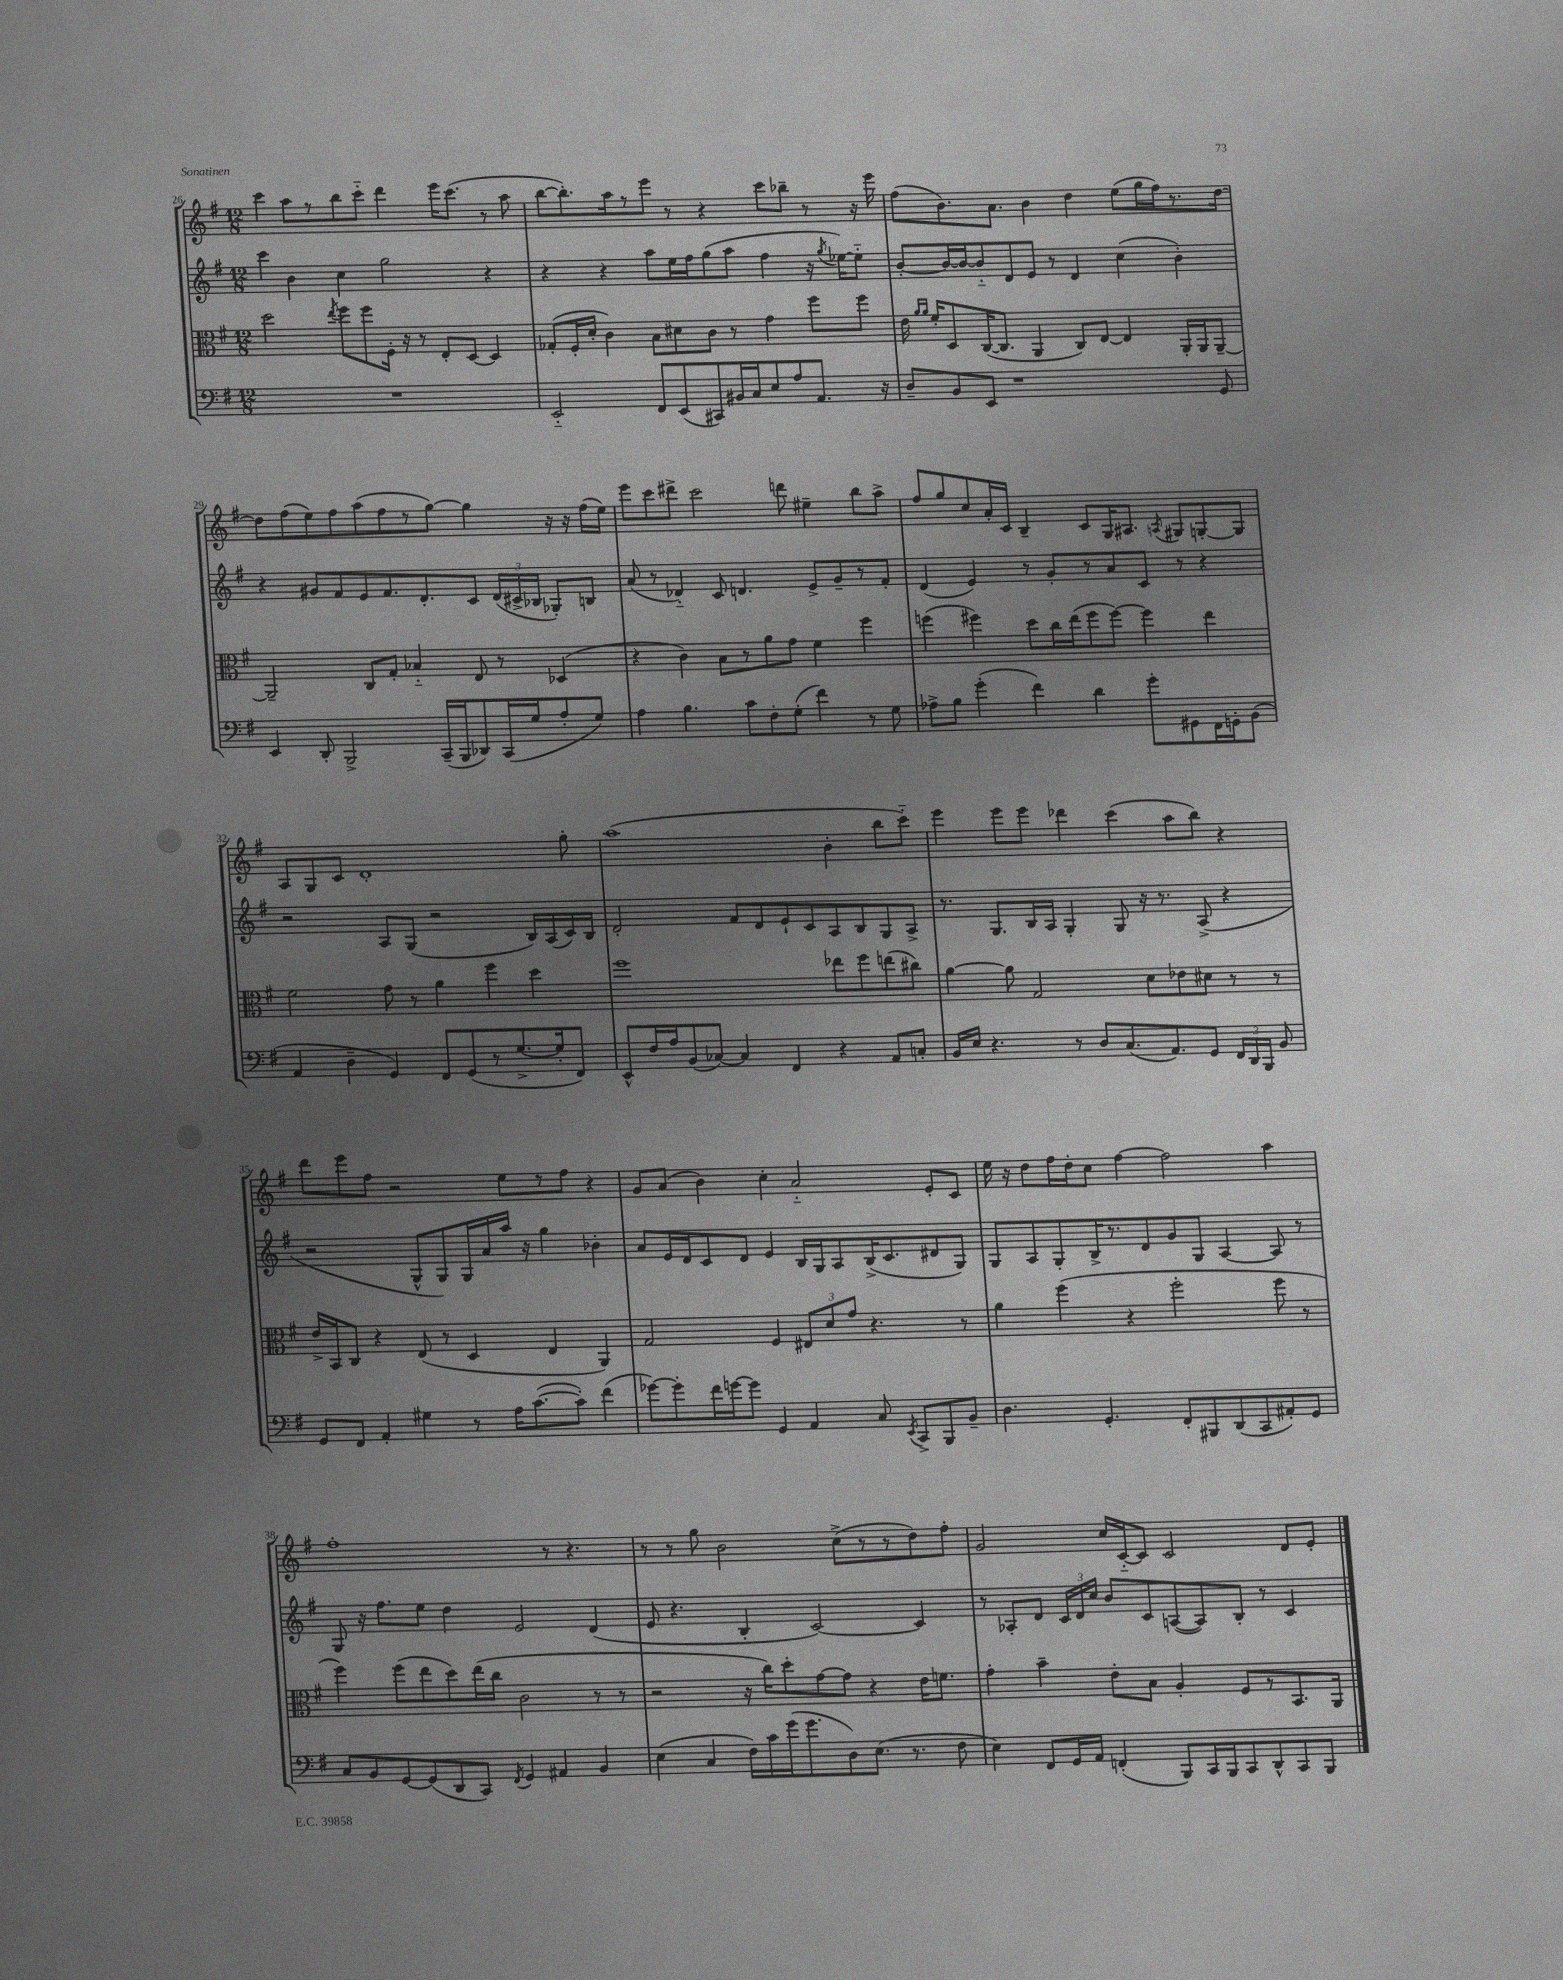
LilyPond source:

<<
\new StaffGroup <<
\new Staff = "s0" {
    \clef treble \key g \major \numericTimeSignature \time 12/8
    \autoBeamOff c'''4 a''8[ r8 b''8 c'''8]-_ d'''4 e'''16[ c'''8.]( r8 a''8 |
    b''8[~ b''8.-.) a''16 r8 e'''8] r8 r4 c'''8[ bes''8]-- r8 r16 e'''16 |
    fis''8[( b'8.) a'8.] b'4 d''4 e''8[( g''16 fis''16) r8. d''16]~ |
    d''8[ fis''8( e''8) fis''8 a''8( fis''8 r8 g''8]~) g''4 r16 r16 fis''16[( e''16]) |
    e'''8[ c'''8 dis'''8]-> c'''2 d'''8 eis''4-- b''8[ a''8]-> |
    fis''8[ g''8 c''8 a'16-. c'16] b4-- c'8[ g16 ais8.] \acciaccatura { a8 } gis8[ g8~-. g8] |
    a8[ g8 c'8] d'1-. g''8-. |
    a''1( b'4-. b''8[ c'''8]-_) |
    e'''4 e'''8[ e'''8] des'''4 c'''4( a''8[ b''8]) r4 |
    d'''8[ e'''8 fis''8] r2 e''8[ r8 fis''8] r4 |
    g'8[ a'8]( b'4) c''4-. a'2-_ e'8[-. c'8] |
    e''16 r16 d''8[ fis''16 d''16-. c''8] fis''4~ fis''2 a''4 |
    fis''1-. r8 r4. |
    r8 r8 g''8 b'2 c''8[->( r8 r8 d''8) fis''8]-. |
    g'2 c''16[ c'16~-_ c'8] c'2 d'8[ e'8]-. \bar "|." |
}
\new Staff = "s1" {
    \clef treble \key g \major \numericTimeSignature \time 12/8
    \autoBeamOff c'''4 b'4 c''4 g''2 r4 |
    r4 r4 a''8[ e''16 fis''16 g''8( a''8] fis''4 r16 \acciaccatura { g''8 } ees''16[~) ees''8]-_ |
    b'8[~-. b'16~ b'16~ b'8-_ d'8 e'8] r8 d'4 c''4( b'4-.) |
    r4 gis'8[ fis'8 e'8 fis'8. d'8.-. c'8] \tuplet 3/2 { d'16[( cis'16-> bes16] } ges8[-.) b8] |
    a'8( r8 des'4-_) c'8 d'4. e'8[-> g'8-- r8 fis'8]-. |
    d'4( e'4) r8 g'8[-. r8 a'8 c'8] r8 r4 |
    r2 a8[ g8]( r2 b16[) a16( c'16) b16] |
    d'2-. fis'8[ d'8 e'8-! c'8 a8 b8 g8 a8]-> |
    r8. g8.[ b16 a16] g4-. g8 r16 r8. a8->( r4 |
    r2 g8[-^ g8) g16 a'16 a''16] r16 g''4 bes'4-. |
    a'8[ e'16 d'16 c'8 d'8] e'4 b16[ g16 a8 b16->( c'8. dis'8 g8]) |
    g8[ a8 g8-. b16-> r8. d'8 g'8 g8] a4~ a8 r8 |
    g8 r16 fis''8.[ e''8] d''4 e'2 d'4( |
    e'8 r4. b4-. c'2~) c'4 |
    r8 aes8[-. d'8] \tuplet 3/2 { c'16[ d'16 c''16] } b'8[ c'8 a8~( a8) b8]-. r8 c'4 \bar "|." |
}
\new Staff = "s2" {
    \clef alto \key g \major \numericTimeSignature \time 12/8
    \autoBeamOff d''2 \acciaccatura { e''8 } fis''8[ fis''8 fis16]-. r16 r8 e8[-. d8]~ d4 |
    ges8[-.( fis16-. d'16]-. c'4) b8[ dis'8 c'8] r8 g'4 fis''8[ fis''8] |
    e'16 \grace { a'16[ a'16] } fis'16[-. d8 c16~( c8.] a,4 c8[) e8]~ e4 a,16[-. a,16 a,8]~-- |
    a,2-- c8[ g8]-. bes4-_ e8 r8 des4( |
    r4 c'4) b8[ r8 a'8 g'8] fis'4 fis''4 |
    f''4( fis''4) d''8[ c''16 e''16( fis''8 fis''8]~) fis''4 e''4 |
    fis'2 g'8 r8 a'4 fis''4 d''4 |
    fis''1 ees''8[ fis''8 e''8( cis''8]) |
    a'4~ a'8 g2 d'8[ ees'8 dis'8] r8 r8 |
    e'16[-> b,16 c8] r4 e8( r8 d4 e4 a,4) |
    g2 fis4 \tuplet 3/2 { eis8[ d'8 g'8] } r4. r8 |
    a'4 fis''4( r4 fis''2-. fis''8 r8 |
    fis''4) fis''8[( e''8 d''8) e''16( c''16] c'2 r8 r8 |
    r2 r16 c''16[) d''8-. g'8~ g'8] r4 e'16[ f'8.] |
    g'4-. b'4-- e'8[-. b8] a4-. fis8[ r8 b,8. a,16] \bar "|." |
}
\new Staff = "s3" {
    \clef bass \key g \major \numericTimeSignature \time 12/8
    \autoBeamOff R1. |
    e,2-_ fis,8[ e,8( cis,8) bis,16 c16 e8 a8 a,8.] r16 |
    d8[-- b,8 e,8] r1 g,8 |
    e,4 d,8-. b,,2-> c,16[--( b,,16 des,8) c,16( g16 a8-. g8]) |
    a4 b4. c'8[ fis8-. g8]-.( fis'4) r8 g8 |
    aes8[-> b8] g'4-.( fis'4) d'4 g'8[-. gis,8 fis,16 g,16-. b,8]( |
    a,4 d4-- g,4) fis,8[ g,8( r8 g8.~-> g16-. fis,8]) |
    e,8[-^ fis16 a16 b,8( ces8]~) ces4 fis,4 r4 a,8[ c8]-. |
    b,16[ e16] r4. r8 d8[ c8.( a,8.) g,8] \tuplet 3/2 { fis,16[ d,16 b,,16] } b,8 |
    g,8[ fis,8] a,4-. gis4 r8 a16[ c'8.~( c'8]-.) fis'4( |
    ges'8[~) ges'8-. fis'16 g'16~ g'8] g,4 a,4 c8 \acciaccatura { e,8 } c,8[-> b,,8 b,8]-- |
    d4. g,4.-. fis,8[-. bis,,8 d,8( c,8 ais,8-.) g,8] |
    c8[ b,8 g,8~ g,8( d,8 c,8]) \acciaccatura { fis,8 } g,4 ais,4 b,4 |
    e4( c4 fis16[) c'16 g'16( g'8. d8) e8.]( r8. fis8 |
    e4) fis,8[ g,16 a,16] f,4-.( b,,8[) c,16 b,,16 c,8 d,8-^ c,8 b,,8] \bar "|." |
}
>>
>>
\layout { \context { \Score currentBarNumber = #26 } }
